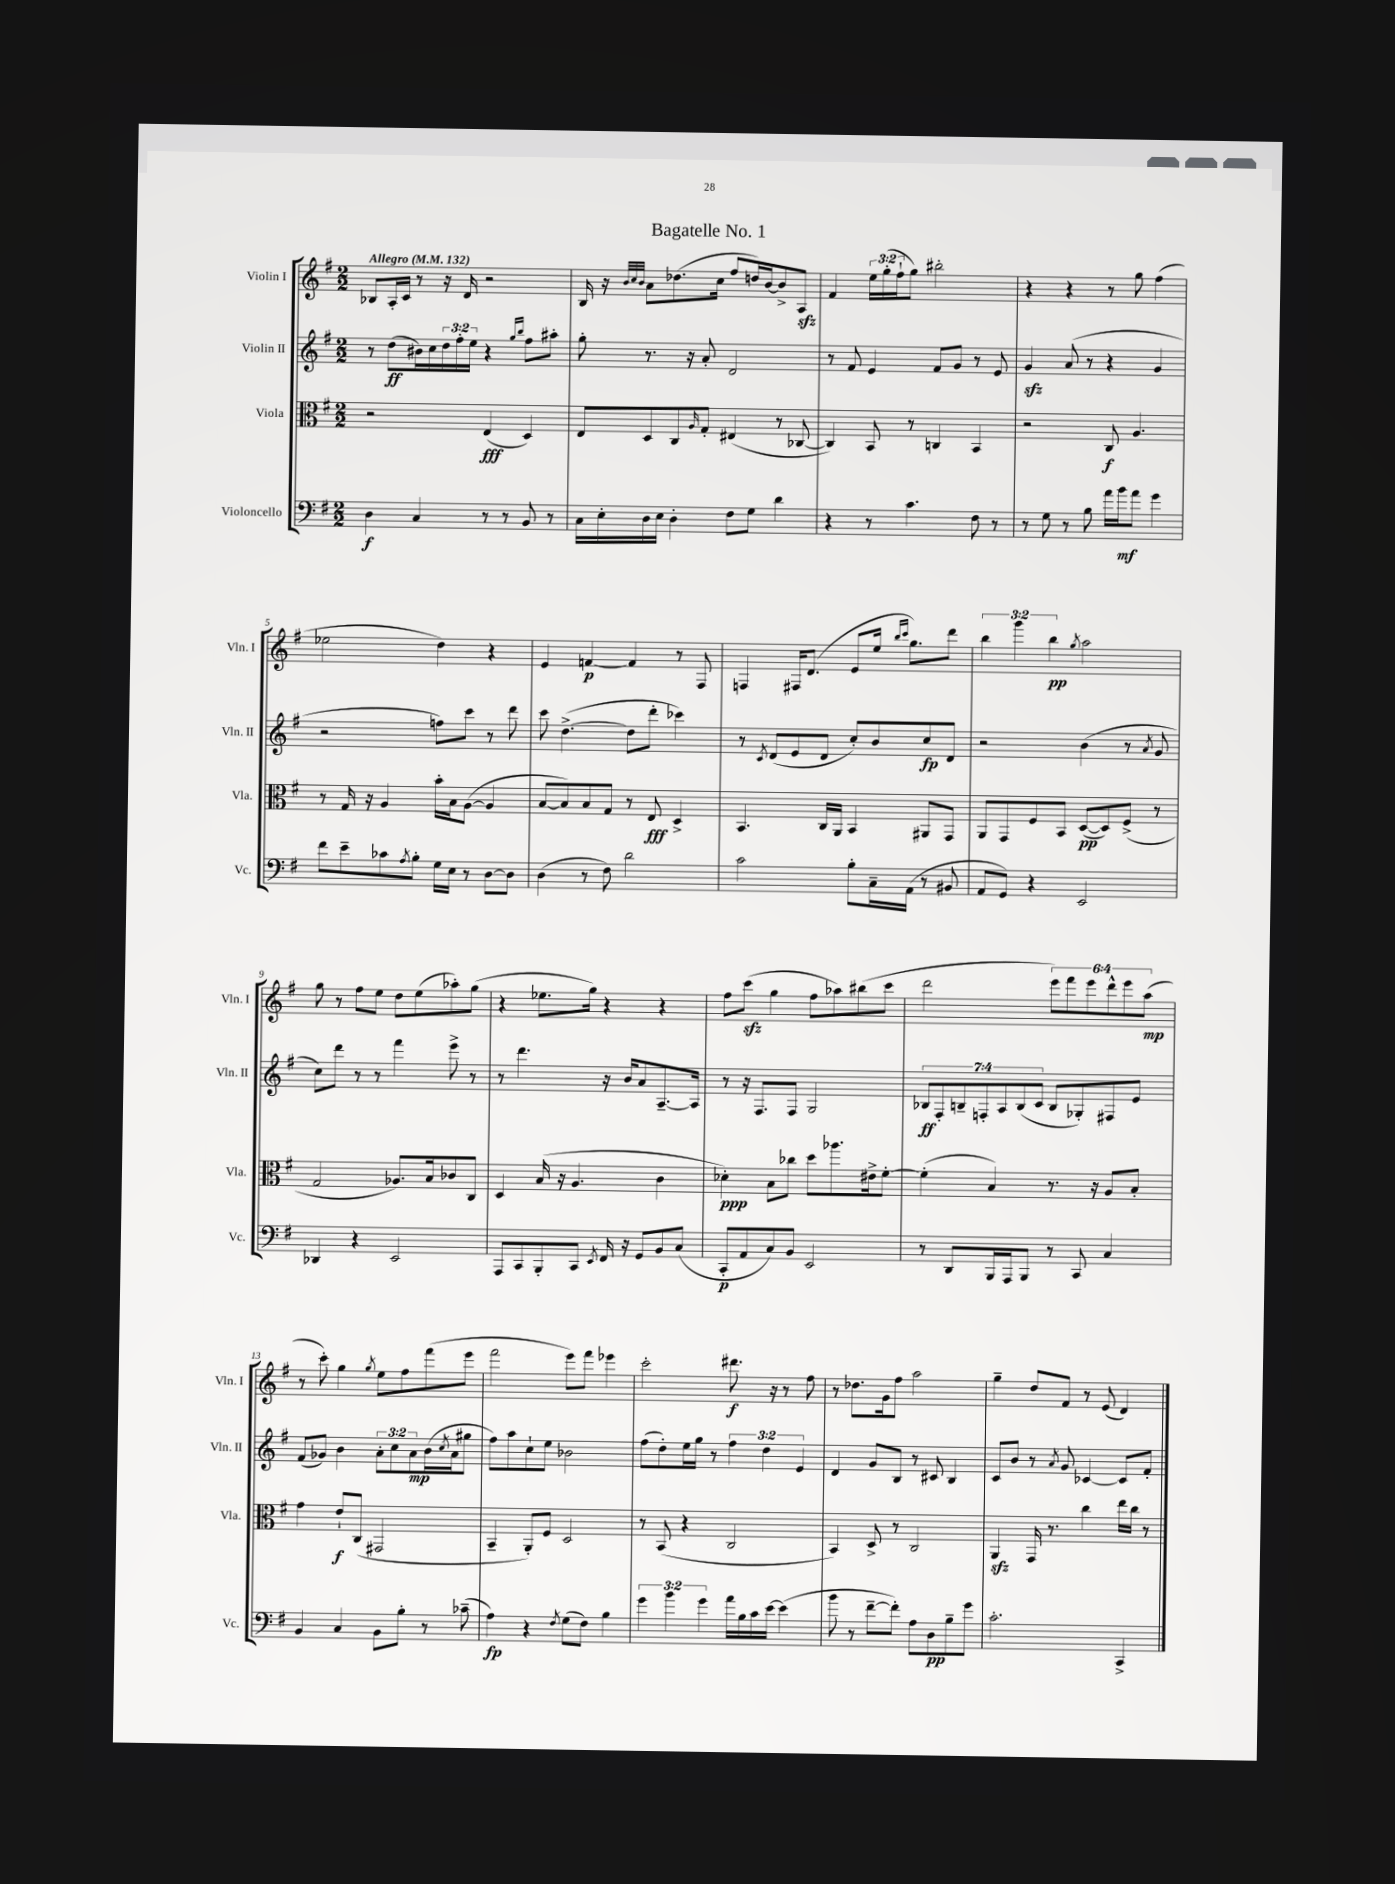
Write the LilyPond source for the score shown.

\header { title = "Bagatelle No. 1" }
<<
\new StaffGroup <<
\new Staff = "s0" \with { instrumentName = "Violin I" shortInstrumentName = "Vln. I" } {
    \clef treble \key g \major \numericTimeSignature \time 2/2 \override Staff.TupletNumber.text = #tuplet-number::calc-fraction-text \tempo "Allegro" 4 = 132
    bes8 a16-. c'16 r8 r16 d'16 r2 |
    b16 r16 \grace { b'32 c''32 b'32 } a'8 des''8.( c''16 fis''8 d''16) b'16~ b'8-> a8\sfz |
    fis'4 \tuplet 3/2 { e''16 g''16-.( fis''16-! } g''8) bis''2-. |
    r4 r4 r8 g''8 fis''4( |
    ees''2 d''4) r4 |
    e'4 f'4~\p f'4 r8 fis8 |
    f4 fis16 d'8.( e'8 e''16 \grace { b''16 c'''16 } g''8.) d'''8 |
    \tuplet 3/2 { b''4 g'''4 b''4\pp } \acciaccatura { g''8 } a''2 |
    g''8 r8 fis''8 e''8 d''8 e''8( aes''8-.) g''8( |
    r4 ees''8. g''16) r4 r4 |
    fis''8 c'''8\sfz( g''4 fis''8 aes''8) bis''8( c'''8 |
    d'''2 \tuplet 6/4 { e'''8) fis'''8 e'''8 d'''8-^ e'''8 a''8\mp( } |
    r8 c'''8-.) g''4 \acciaccatura { g''8 } e''8 fis''8 fis'''8( e'''8 |
    fis'''2 e'''8) fis'''8 ees'''4 |
    c'''2-. dis'''8.\f r16 r8 fis''8 |
    r8 des''8. g'16 fis''8 a''2 |
    g''4-- d''8 fis'8 r8 e'8( d'4) \bar "|." |
}
\new Staff = "s1" \with { instrumentName = "Violin II" shortInstrumentName = "Vln. II" } {
    \clef treble \key g \major \numericTimeSignature \time 2/2 \override Staff.TupletNumber.text = #tuplet-number::calc-fraction-text
    r8 d''8\ff( bis'16) c''16 \tuplet 3/2 { d''16 fis''16-. e''16 } r4 \grace { g''16 b''16 } fis''8 ais''8-. |
    g''8-. r8. r16 a'8-. d'2 |
    r8 fis'8 e'4 fis'8 g'8 r8 e'8 |
    g'4\sfz a'8( r8 r4 g'4 |
    r2 f''8) c'''8 r8 d'''8 |
    c'''8 d''4.~->( d''8 d'''8-. ces'''4) |
    r8 \acciaccatura { c'8 } d'8( e'8 d'8 c''8-.) b'8 c''8\fp d'8 |
    r2 b'4( r8 \acciaccatura { a'8 } g'8 |
    c''8) d'''8 r8 r8 fis'''4 e'''8-> r8 |
    r8 d'''4. r16 b'16 a'8 a8.~-- a16 |
    r8 r16 fis8. fis8 g2 |
    \tuplet 7/4 { bes8\ff fis8-. b8-- f8-. a8 b8( c'8 } b8 ges8-.) fis8 e'8 |
    fis'8( ges'8) b'4 \tuplet 3/2 { a'8-. c''8 a'8\mp } b'16( \acciaccatura { c''8 } a'16 gis''8 |
    fis''8) a''8 c''8-! e''8 bes'2 |
    fis''8( d''8-.) e''16 g''16 r8 \tuplet 3/2 { fis''4 d''4 e'4 } |
    d'4 g'8 b8 r8 cis'8 b4 |
    c'8 b'8 r8 \acciaccatura { a'8 } g'8 ces'4~ ces'8 fis'8-. \bar "|." |
}
\new Staff = "s2" \with { instrumentName = "Viola" shortInstrumentName = "Vla." } {
    \clef alto \key g \major \numericTimeSignature \time 2/2
    r2 e4\fff( d4) |
    e8 d8 c8 \grace { a16 } g8-. eis4( r8 ces8~ |
    ces4) b,8 r8 c4 b,4 |
    r2 c8\f a4. |
    r8 g16 r16 a4 b'16-. b16 a8~( a4 |
    b8~ b8) b8 g8 r8 e8\fff d4-> |
    b,4. c16 a,16 b,4 ais,8 g,8 |
    a,8 g,8 fis8 b,8 d8~\pp( d8) fis8->( r8 |
    g2 aes8.) b16 ces'8 c8 |
    d4 b16( r16 a4. c'4 |
    des'4-.\ppp) b8 ces''8 d''8 aes''8. eis'16-> fis'8~-. |
    fis'4-.( b4) r8. r16 a8 b8-. |
    g'4 e'8-!\f c8( gis,2 |
    b,4-- a,8-.) fis8 d2 |
    r8 b,8( r4 c2 |
    b,4) d8-> r8 c2 |
    a,4\sfz g,16 r8. c''4 e''16 c''16 r8 \bar "|." |
}
\new Staff = "s3" \with { instrumentName = "Violoncello" shortInstrumentName = "Vc." } {
    \clef bass \key g \major \numericTimeSignature \time 2/2 \override Staff.TupletNumber.text = #tuplet-number::calc-fraction-text
    d4\f c4 r8 r8 b,8 r8 |
    c16 e16-. d16 e16 d4-. fis8 g8 d'4 |
    r4 r8 c'4. fis8 r8 |
    r8 g8 r8 b8 a'16 b'16\mf a'8 g'4 |
    fis'8 e'8-- ces'8 \acciaccatura { a8 } b8-. g16 e16 r8 d8~ d8 |
    d4( r8 fis8) d'2 |
    c'2 b8-. c16-- a,16( r8 bis,8 |
    a,8 g,8) r4 e,2 |
    des,4 r4 e,2 |
    a,,8 c,8 b,,8-. c,8 \acciaccatura { e,8 } fis,16 r16 g,8 b,8 c8( |
    c,8-.\p a,8 c8) b,8 e,2 |
    r8 d,8 b,,16 a,,16 b,,8 r8 c,8 c4 |
    b,4 c4 b,8 b8-. r8 ces'8--( |
    a4\fp) r4 \acciaccatura { fis8 } g8( fis8) b4 |
    \tuplet 3/2 { g'4 b'4 g'4 } a'16 b16 c'16 e'16~ e'4( |
    b'8 r8 fis'8~-- fis'8-.) a8 d8\pp b8-- g'8 |
    c'2.-. c,4-> \bar "|." |
}
>>
>>
